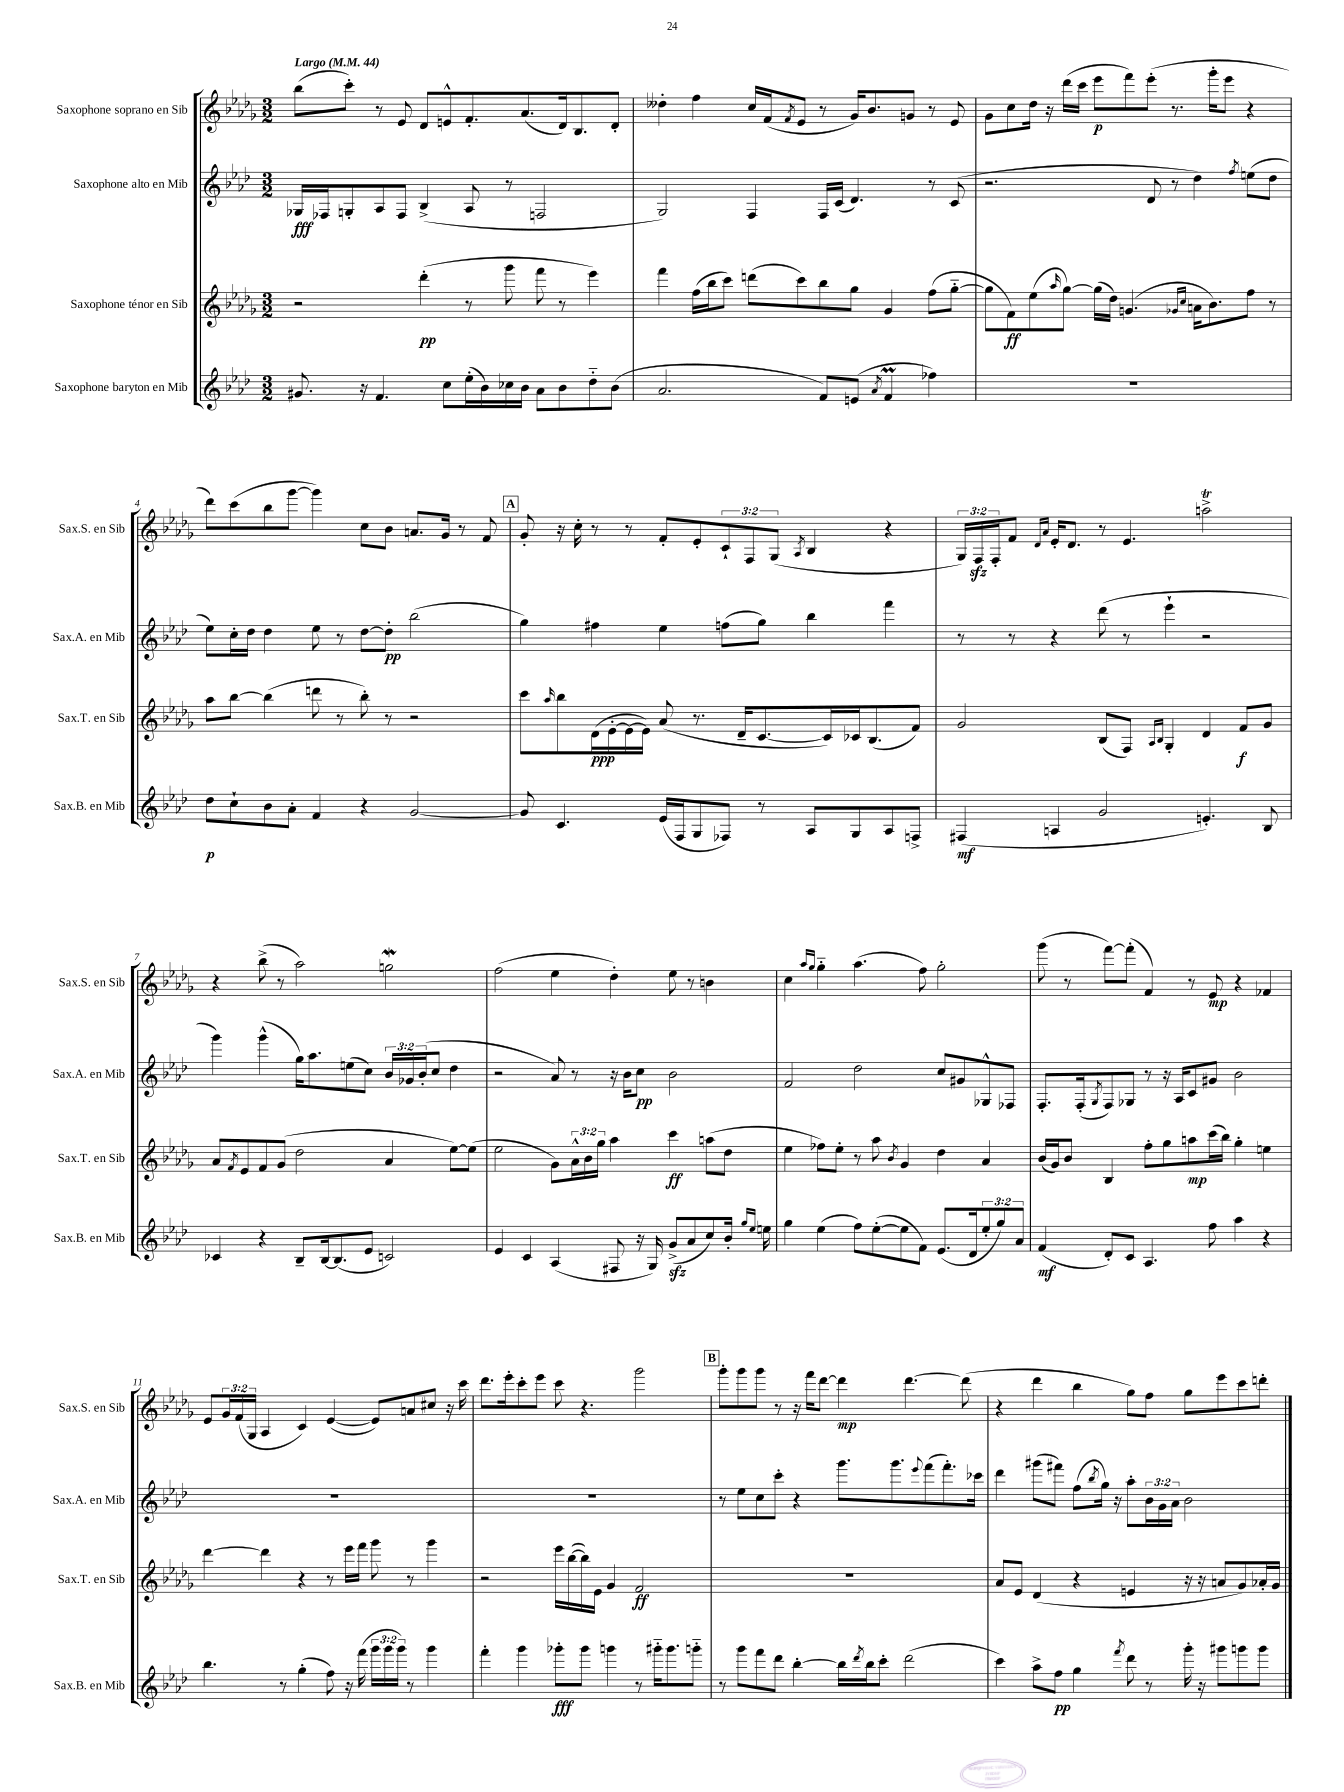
<<
\new StaffGroup <<
\new Staff = "s0" \with { instrumentName = "Saxophone soprano en Sib" shortInstrumentName = "Sax.S. en Sib" } {
    \clef treble \key des \major \numericTimeSignature \time 3/2 \override Staff.TupletNumber.text = #tuplet-number::calc-fraction-text \tempo "Largo" 4 = 44
    bes''8( c'''8-.) r8 ees'8 des'8 e'8-^ f'8.-. aes'8.( des'16) bes8. des'8-. |
    deses''4-. f''4 c''16 f'16( \acciaccatura { f'8 } ees'8 r8 ges'16) bes'8. g'8 r8 ees'8 |
    ges'8 c''8 des''16 r16 des'''16( c'''16 ees'''8\p f'''8) ees'''8-.( r8. ges'''16-. ees'''8 r4 |
    des'''8) c'''8( bes''8 ges'''8~ ges'''4) c''8 bes'8 a'8. ges'16 r8 f'8 |
    \mark \markup { \box "A" } ges'8-. r16 c''16-. r8 r8 f'8-. ees'8-. \tuplet 3/2 { c'8-! f8 ges8( } \acciaccatura { aes8 } bes4 r4 |
    \tuplet 3/2 { ges16) f16\sfz f16-. } f'8 \grace { des'16 aes'16 } ees'16-. des'8. r8 ees'4. a''2->\trill |
    r4 bes''8->( r8 aes''2) g''2\mordent |
    f''2( ees''4 des''4-.) ees''8 r8 b'4 |
    c''4 \grace { aes''16 ges''16 } ges''4-_ aes''4.( f''8) ges''2-. |
    ges'''8( r8 f'''8~) f'''8-.( f'4) r8 ees'8\mp r4 fes'4 |
    ees'8 \tuplet 3/2 { ges'16 f'16( ges16 } aes4 c'4) ees'4~( ees'8) a'8 cis''8 r16 c'''16 |
    des'''8. ees'''16-. c'''8-. ees'''8 c'''8 r4. ges'''2 |
    \mark \markup { \box "B" } ges'''8-. ges'''8 ges'''8 r8 r16 f'''16 des'''8~ des'''4\mp des'''4.~ des'''8( |
    r4 des'''4 bes''4 ges''8) f''8 ges''8 ees'''8 c'''8 d'''8-. \bar "|." |
}
\new Staff = "s1" \with { instrumentName = "Saxophone alto en Mib" shortInstrumentName = "Sax.A. en Mib" } {
    \clef treble \key aes \major \numericTimeSignature \time 3/2 \override Staff.TupletNumber.text = #tuplet-number::calc-fraction-text
    ges16\fff fes16 g8-. aes8 fes8 bes4->( aes8 r8 f2 |
    g2) f4 f16 c'16( des'4.) r8 c'8( |
    r2. des'8 r8 des''4) \acciaccatura { f''8 } e''8( des''8 |
    ees''8) c''16-. des''16 des''4 ees''8 r8 des''8~ des''8-.\pp bes''2( |
    \mark \markup { \box "A" } g''4) fis''4 ees''4 f''8( g''8) bes''4 f'''4 |
    r8 r8 r4 des'''8( r8 ees'''4-! r2 |
    g'''4) g'''4-^( g''16) aes''8. e''8( c''8) \tuplet 3/2 { bes'16 ges'16 bes'16-.( } c''8 des''4 |
    r2 aes'8) r8 r16 bes'16 c''8\pp bes'2 |
    f'2 des''2 c''8 gis'8 ges8-^ fes8 |
    f8.-. f16-.( \acciaccatura { g8 } f8) ges8 r8 r16 aes16 c'8 gis'8 bes'2 |
    R1. |
    R1. |
    \mark \markup { \box "B" } r8 ees''8 c''8 c'''8-. r4 g'''8. g'''8. \appoggiatura { ees'''8 } f'''8( f'''8.-.) ces'''16 |
    des'''4 gis'''8( fis'''8) f''8( \acciaccatura { bes''8 } g''16) r16 aes''8-. \tuplet 3/2 { bes'16 g'16 aes'16 } bes'2 \bar "|." |
}
\new Staff = "s2" \with { instrumentName = "Saxophone ténor en Sib" shortInstrumentName = "Sax.T. en Sib" } {
    \clef treble \key des \major \numericTimeSignature \time 3/2 \override Staff.TupletNumber.text = #tuplet-number::calc-fraction-text
    r2 des'''4-.\pp( r8 ges'''8 f'''8 r8 ees'''4) |
    f'''4 f''16( bes''16 c'''8) d'''8( c'''8) bes''8 ges''8 ges'4 f''8( ges''8~-_ |
    ges''8 f'8\ff) ees''8( \grace { aes''16 } ges''8~) ges''16( des''16) g'4.( \grace { ges'16 c''16 } a'16 bes'8.) f''8 r8 |
    aes''8 bes''8~ bes''4( d'''8 r8 bes''8-.) r8 r2 |
    \mark \markup { \box "A" } c'''8 \grace { aes''16 } bes''8 des'16\ppp( ees'16~-. ees'16~ ees'16) aes'8( r8. des'16-- c'8.~ c'16) ces'16 bes8.( f'8) |
    ges'2 bes8( f8) \grace { aes16 bes16 } ges4-. des'4 f'8\f ges'8 |
    aes'8 \acciaccatura { f'8 } ees'8 f'8 ges'8( des''2 aes'4 ees''8~) ees''8( |
    ees''2 ges'8) \tuplet 3/2 { aes'16-^ bes'16 ges''16 } aes''4 c'''4\ff a''8( des''8 |
    ees''4 fes''8) ees''8-. r8 aes''8 \acciaccatura { bes'8 } ges'4 des''4 aes'4 |
    bes'16( ges'16) bes'8 bes4 f''8-. ges''8 a''8\mp c'''16( bes''16) ges''4-. e''4 |
    des'''4~ des'''4 r4 r8 ees'''16 f'''16 ges'''8 r8 ges'''4 |
    r2 ees'''16 bes''16~( bes''16) ees'16 ges'4 f'2\ff |
    \mark \markup { \box "B" } R1. |
    aes'8 ees'8 des'4( r4 e'4 r16 r16 a'8 ges'8) aes'16-. ges'16 \bar "|." |
}
\new Staff = "s3" \with { instrumentName = "Saxophone baryton en Mib" shortInstrumentName = "Sax.B. en Mib" } {
    \clef treble \key aes \major \numericTimeSignature \time 3/2 \override Staff.TupletNumber.text = #tuplet-number::calc-fraction-text
    gis'8. r16 f'4. c''8 ees''16-.( bes'16) ces''16 bes'16 aes'8 bes'8 des''8-_ bes'8( |
    aes'2. f'8) e'8( \acciaccatura { aes'8 } f'4\prall fes''4) |
    R1. |
    des''8\p c''8-! bes'8 aes'8-. f'4 r4 g'2~ |
    \mark \markup { \box "A" } g'8 c'4. ees'16( f16 g8 fes8) r8 aes8 g8 aes8 f8-> |
    fis4\mf( a4 g'2 e'4.-.) bes8 |
    ces'4 r4 bes8-- bes16~ bes8.( ees'8 c'2) |
    ees'4 c'4 aes4( fis8 r16 g16) g'8->\sfz( aes'8 c''8) bes'16-. \grace { g''16 ees''16 } e''16 |
    g''4 ees''4( f''8) ees''8~-.( ees''8 f'8) ees'8.( des'16 \tuplet 3/2 { ees''8-. g''8) aes'8 } |
    f'4\mf( des'8-.) c'8 aes4. f''8 aes''4 r4 |
    bes''4. r8 g''4-.( f''8) r16 f'''16( \tuplet 3/2 { g'''16 g'''16 g'''16) } r8 g'''4 |
    f'''4-. g'''4 ges'''8-.\fff ges'''8 g'''4 r8 gis'''16-_ gis'''8. g'''8-_ |
    \mark \markup { \box "B" } r8 g'''8 f'''8 des'''8 bes''4~-. bes''16 \acciaccatura { des'''8 } bes''16 c'''8-. des'''2( |
    c'''4) aes''8-> f''8\pp g''4 \acciaccatura { f'''8 } des'''8 r8 g'''16-. r16 gis'''8 g'''8 g'''8 \bar "|." |
}
>>
>>
